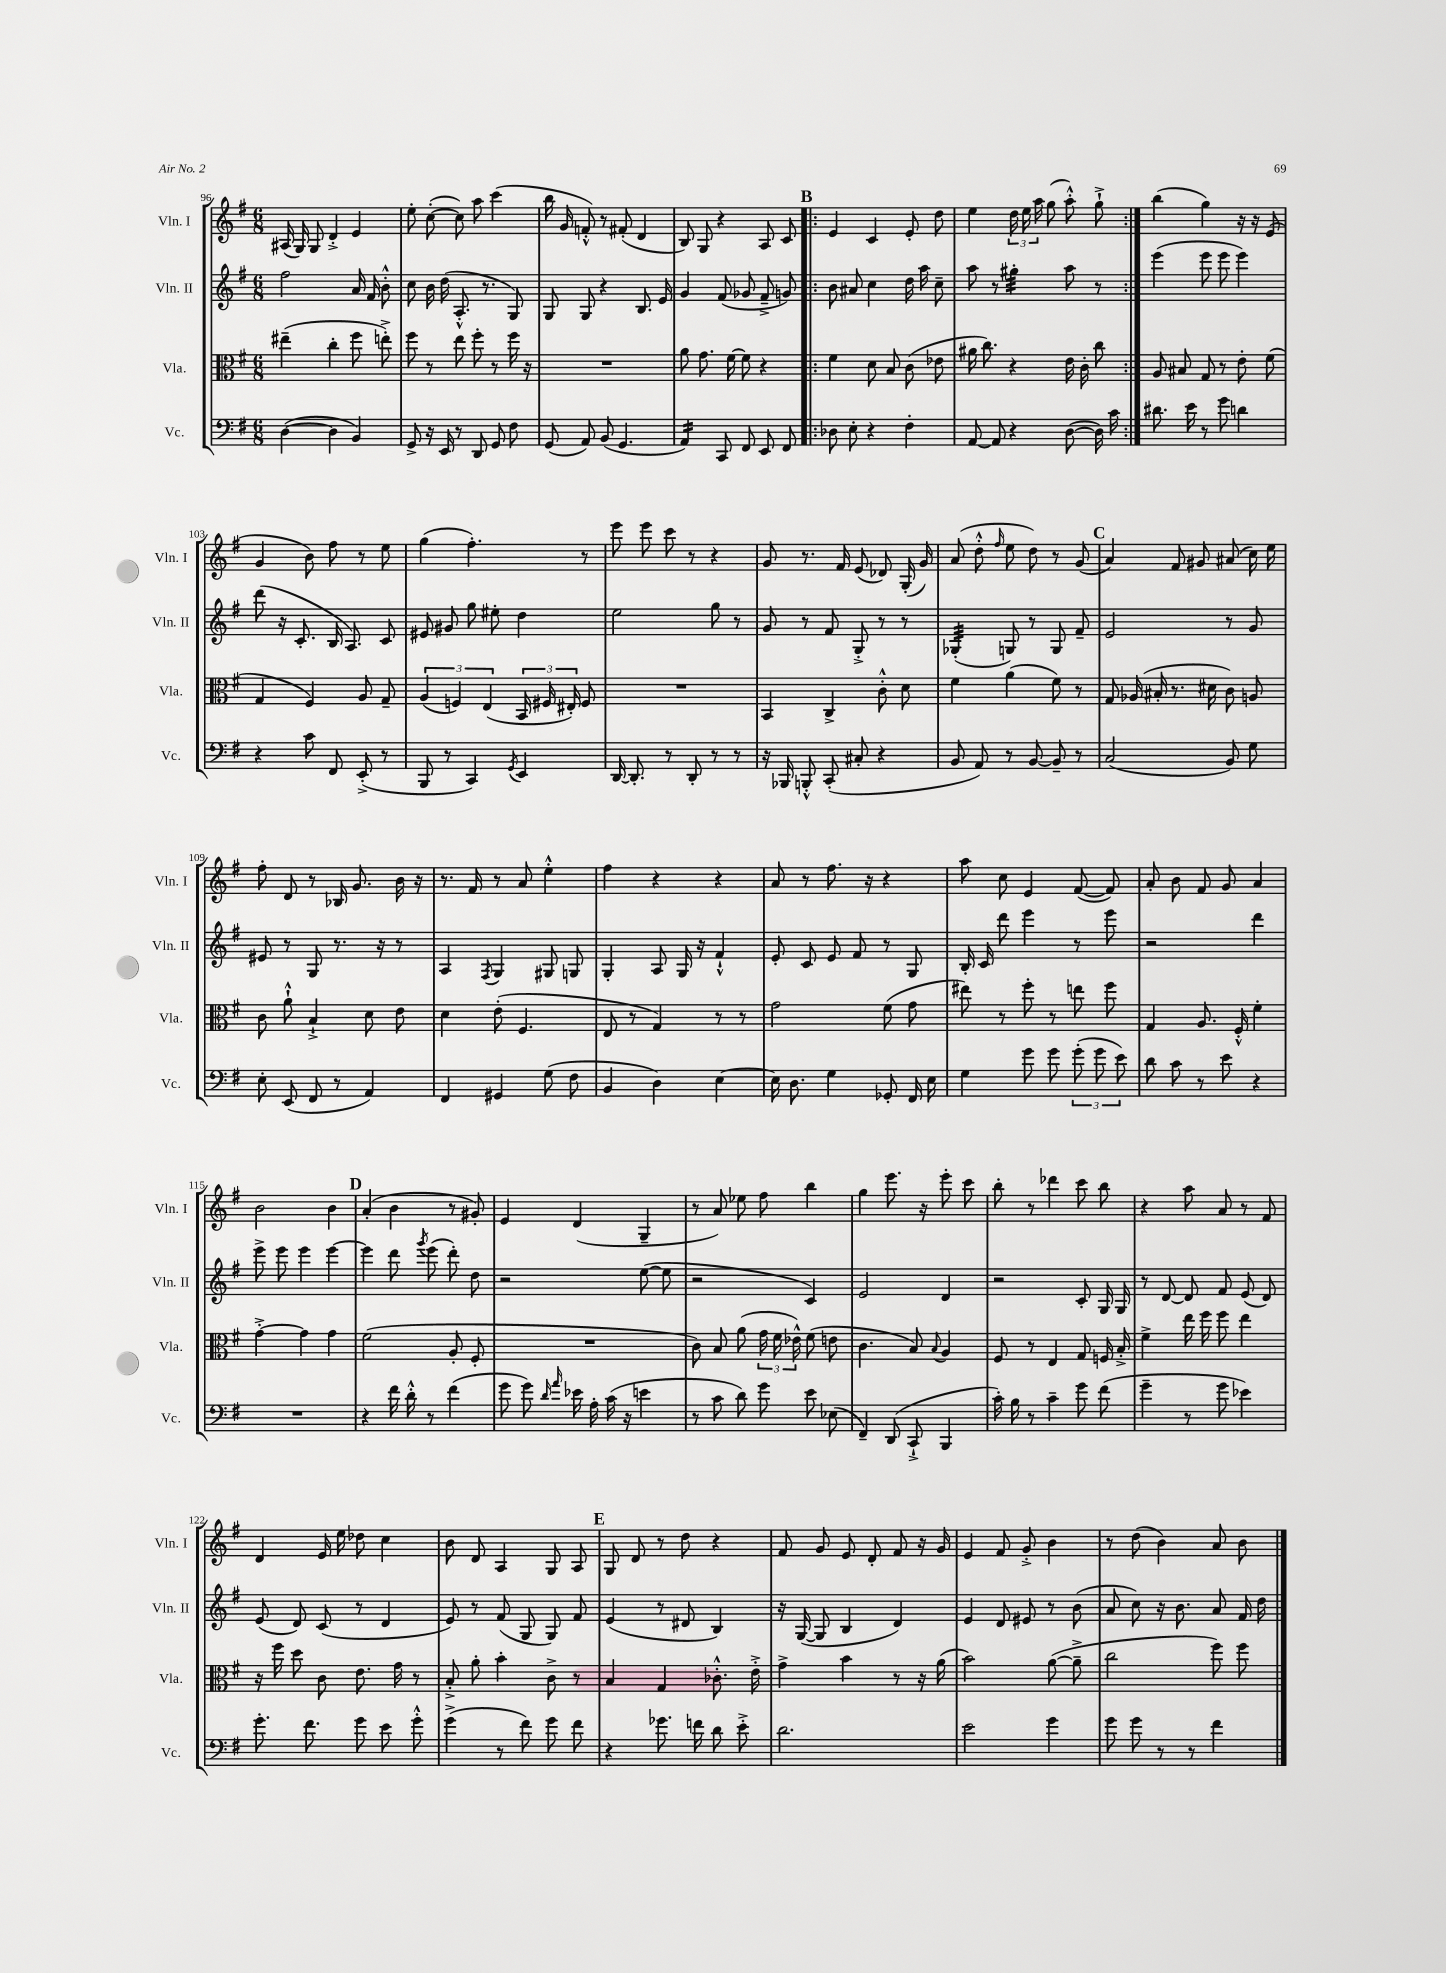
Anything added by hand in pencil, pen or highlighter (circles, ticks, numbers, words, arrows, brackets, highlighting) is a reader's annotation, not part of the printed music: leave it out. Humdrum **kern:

**kern	**kern	**kern	**kern
*staff4	*staff3	*staff2	*staff1
*clefF4	*clefC3	*clefG2	*clefG2
*k[f#]	*k[f#]	*k[f#]	*k[f#]
*M6/8	*M6/8	*M6/8	*M6/8
([4D	(4ee#~	2ff#	(16A#
.	.	.	16G)
.	.	.	8G
4D]	4cc'	.	4d'^
4BB)	8ff#	16a	4e
.	.	16f#	.
.	8ee'^)	8b'^^	.
=	=	=	=
8GG^	8ff#	8cc	8ee'
16r	8r	16b	([8cc'
16EE	.	(16dd	.
8r	8ee	8.A'^^	8cc])
8DD	8ff#'	.	8aa
.	.	8.r	.
8GG	8r	.	(4ccc
8F#	16ff#	8G)	.
.	16r	.	.
=	=	=	=
(8GG	2.r	8G	16bb
.	.	.	16g
8AA)	.	8G	8f'^^)
(8BB	.	4r	8r
4.GG	.	.	(8f#'
.	.	8.B	4d
.	.	16e	.
=	=	=	=
4AA)	8a	4g	8B)
.	8.g	.	8G
8CC	.	(8f#	4r
.	[16f#	.	.
8FF#	8f#]	8g-	.
8EE	4r	8f#~^	8A
8FF#	.	8g)	8c
=!|:	=!|:	=!|:	=!|:
8D-	4f#	8b	4e
8E'	.	8a#	.
4r	8d	4cc	4c
.	8B	.	.
4F#'	(8c	16dd	8e'
.	.	16aa	.
.	8e-	8cc~	8dd
=	=	=	=
[8AA	16a#	8aa	4ee
.	8.cc)	.	.
8AA]	.	8r	.
4r	4r	4gg#'	24dd
.	.	.	24ee
.	.	.	24aa
.	.	.	(8gg
([8D	16e	8aa	8aa'^^)
.	16c'	.	.
16D])	8cc	8r	8gg`^
16c	.	.	.
=:|!	=:|!	=:|!	=:|!
8.d#	8A	(4eee	(4bb
.	8B#	.	.
16e	.	.	.
8r	8G	8eee	4gg)
8g	8r	8eee	.
4d	8e'	4eee)	16r
.	.	.	16r
.	(8f#	.	(8e
=	=	=	=
4r	4G	(8ddd	4g
.	.	16r	.
.	.	8.c'	.
8c	4F#)	.	8b)
8FF#	.	16B	8ff#
.	.	8.A)	.
(8EE'^	8A	.	8r
8r	8G~	8c	8ee
=	=	=	=
8BBB	(6A	8e#	(4gg
8r	.	8g#	.
.	6F)	.	.
4CC)	.	8gg	4.ff#')
.	(6E	.	.
.	.	8ee#'	.
8qGG	.	.	.
4EE	24BB	4dd	.
.	24F#	.	.
.	24E#')	.	.
.	8F#	.	8r
=	=	=	=
[16DD	2.r	2ee	8eee
8.DD']	.	.	.
.	.	.	8eee
8r	.	.	8ccc
8DD'	.	.	8r
8r	.	8gg	4r
8r	.	8r	.
=	=	=	=
16r	4BB	8g	8g
16BBB-	.	.	.
8BBB'^^	.	8r	8.r
(8CC'	4C^	8f#	.
.	.	.	16f#
8C#'	.	8G'^	(8e
4r	8c'^^	8r	8d-)
.	8d	8r	(16G'
.	.	.	16g)
=	=	=	=
8BB	4f#	(4G-'	(8a
8AA)	.	.	8dd'^^
.	.	.	16qqff#
8r	(4a	8G)	8ee
[8BB	.	8r	8dd)
8BB~]	8f#)	8G	8r
8r	8r	8f#~	(8g
=	=	=	=
(2C	8G	2e	4a)
.	(16A-	.	.
.	16B#'	.	.
.	8.r	.	8f#
.	.	.	8g#
.	16d#	.	.
8BB)	8c)	8r	(8a#
8G	8A	8g	16cc)
.	.	.	16ee
=	=	=	=
8E'	8c	8e#	8ff#'
(8EE	8a`^^	8r	8d
8FF#	4B`^	8G	8r
8r	.	8.r	16B-
.	.	.	8.g
4AA)	8d	.	.
.	.	16r	.
.	8e	8r	16b
.	.	.	16r
=	=	=	=
4FF#	4d	4A	8.r
.	.	.	16f#
.	.	8qF#	.
4GG#	(8e'	4G	8r
.	4.F#	.	8a
(8G	.	8G#	4ee'^^
8F#	.	8G	.
=	=	=	=
4BB	8E	4G'	4ff#
.	8r	.	.
4D)	4G)	8A	4r
.	.	16G	.
.	.	16r	.
[4E	8r	4f#`^^	4r
.	8r	.	.
=	=	=	=
16E]	2g	8e'	8a
8.D	.	.	.
.	.	8c	8r
4G	.	8e	8.ff#
.	.	8f#	.
.	.	.	16r
8GG-'	(8f#	8r	4r
16FF#	8g	8G	.
16E	.	.	.
=	=	=	=
4G	8ee#)	16B'	8aa
.	.	16c	.
.	8r	8ddd	8cc
8g	8ff#'	4eee	4e
8g	8r	.	.
(12g'	8ee	8r	([8f#
12g	.	.	.
.	8ff#	8eee	8f#])
12e)	.	.	.
=	=	=	=
8d	4G	2r	8a'
8c	.	.	8b
8r	8.A	.	8f#
8e	.	.	8g
.	16F#'^^	.	.
4r	4f#'	4ddd	4a
=	=	=	=
2.r	[4g'^	8eee^	2b
.	.	8eee	.
.	4g]	4eee	.
.	4g	[4eee	4b
=	=	=	=
4r	(2f#	4eee]	(4a'
16f#	.	8ddd	4b
16d'^^	.	.	.
.	.	8qggg	.
8r	.	(8eee	.
(4f#	8A'	8ddd')	8r
.	8F#'	8dd	8g#')
=	=	=	=
8g	2.r	2r	4e
8g)	.	.	.
16qqd	.	.	.
16qqa	.	.	.
16e-	.	.	(4d
16A'	.	.	.
(16c	.	.	.
16r	.	.	.
4e	.	([8ee	4G~
.	.	8ee]	.
=	=	=	=
8r	8c)	2r	8r
8c	8B	.	8a)
8d)	(8a	.	8ee-
8g	24g	.	8ff#
.	24f#	.	.
.	24e-^^)	.	.
8e	(8f#	4c)	4bb
(8E-	8e	.	.
=	=	=	=
4FF#~)	4.c	2e	4gg
(8DD	.	.	8.eee
8CC`^	8B)	.	.
.	.	.	16r
.	8qqB	.	.
4BBB	4A	4d	8eee'
.	.	.	8ccc
=	=	=	=
16c')	8F#	2r	8bb'
16B	.	.	.
8r	8r	.	8r
4c~	4E	.	4ddd-
8g	8G	8c'	8ccc
(8f#	16F	16G	8bb
.	16B'^	16G	.
=	=	=	=
4g~	4f#^	8r	4r
.	.	[8d	.
8r	16ee	8d]	8aa
.	16ff#	.	.
8g	8ff#	8f#	8a
4e-)	4ee	(8e	8r
.	.	8d)	8f#
=	=	=	=
8.g'	16r	(8e	4d
.	16ff#	.	.
.	8dd	8d)	.
8.f#	.	.	.
.	8c	(8c	16e
.	.	.	16ee
8g	8.e	8r	8dd-
8e	.	4d	4cc
.	16g	.	.
8g'^^	8r	.	.
=	=	=	=
(4g^	8B'^	8e)	8b
.	8a'	8r	8d
8r	4b'	(8f#	4A
8f#)	.	8G	.
8g	8c^	8G)	8G
8f#	8r	8f#	8A
=	=	=	=
4r	4B	(4e	8G
.	.	.	8d
8.g-	4G	8r	8r
.	.	8d#	8dd
16f	.	.	.
8d	8.c-'^^	4B)	4r
8e'^	.	.	.
.	16e'^	.	.
=	=	=	=
2.d	4g^	16r	8f#
.	.	([16G	.
.	.	8G]	8g
.	4b	4B	8e
.	.	.	8d'
.	8r	4d)	8f#
.	16r	.	16r
.	(16a	.	16g
=	=	=	=
2e	2b)	4e	4e
.	.	8d	8f#
.	.	8e#	8g'^
4g	([8a	8r	4b
.	8a~^]	(8b	.
=	=	=	=
8g	2cc	8a	8r
8g	.	8cc)	(8dd
8r	.	16r	4b)
.	.	8.b	.
8r	.	.	.
4f#	8ff#)	8a	8a
.	8ff#	16f#	8b
.	.	16dd	.
==	==	==	==
*-	*-	*-	*-
